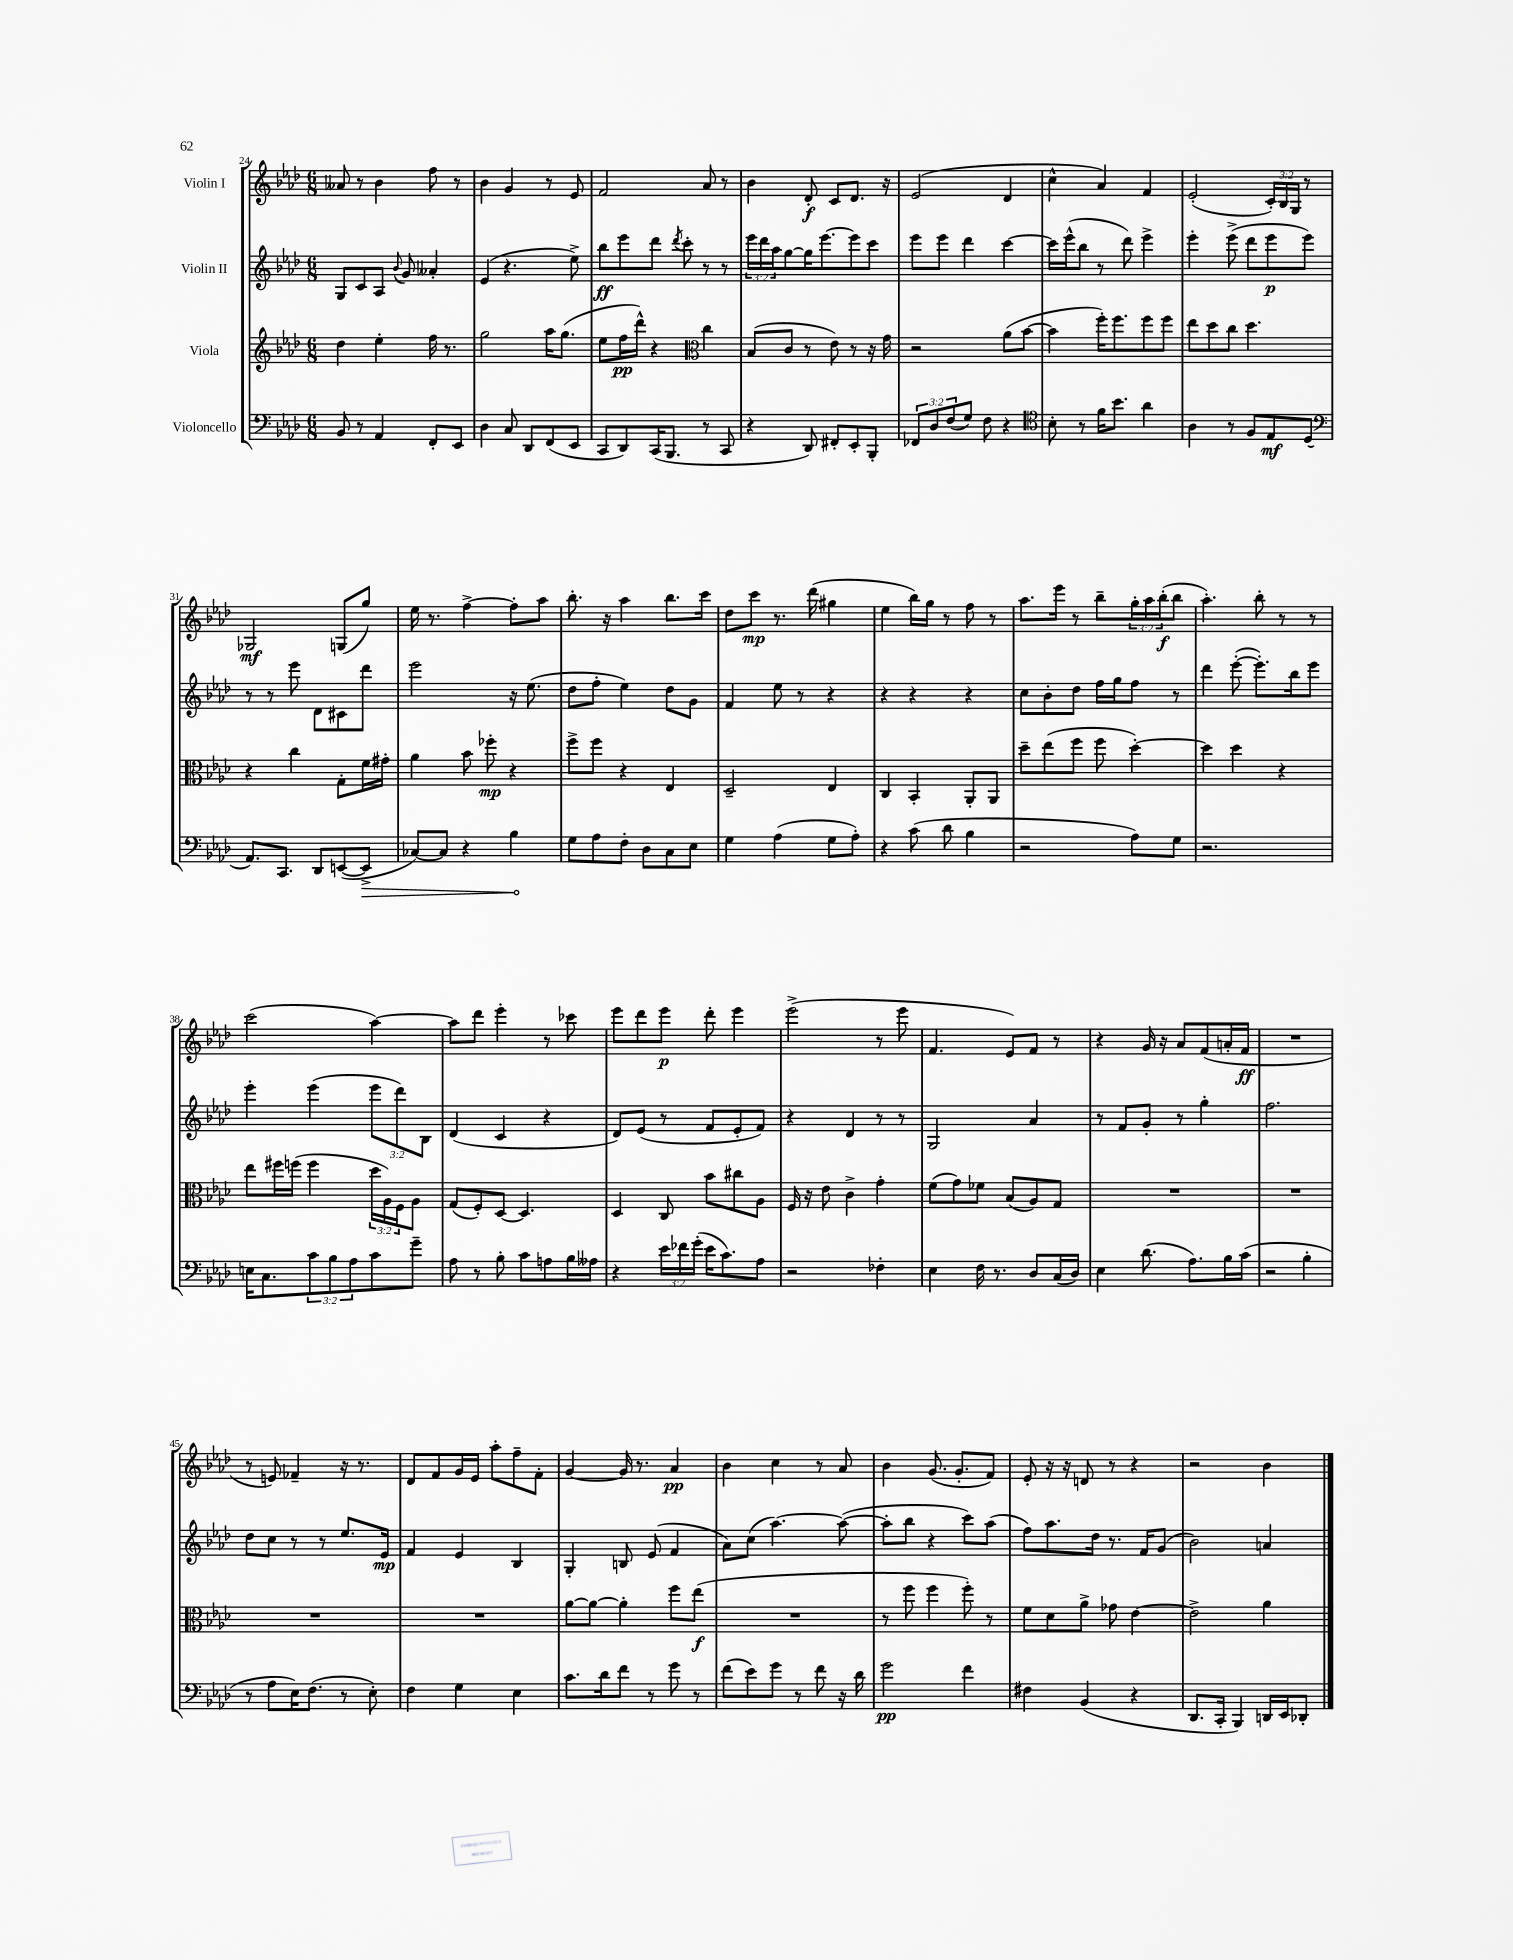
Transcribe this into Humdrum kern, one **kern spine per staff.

**kern	**kern	**kern	**kern
*staff4	*staff3	*staff2	*staff1
*clefF4	*clefG2	*clefG2	*clefG2
*k[b-e-a-d-]	*k[b-e-a-d-]	*k[b-e-a-d-]	*k[b-e-a-d-]
*M6/8	*M6/8	*M6/8	*M6/8
8BB-	4dd-	8G	8a--
8r	.	8c	8r
4AA-	4ee-'	8A-	4b-
.	.	8qqb-	.
.	.	8g	.
8FF'	16ff	4a--'	8ff
.	8.r	.	.
8EE-	.	.	8r
=	=	=	=
4D-	2gg	(4e-	4b-
8C	.	4.r	4g
8DD-	.	.	.
(8FF	16aa-	.	8r
.	(8.gg	.	.
8EE-	.	8ee-^)	8e-
=	=	=	=
8CC	8ee-	8bb-	2f
8DD-)	16ff	8eee-	.
.	16ddd-^^)	.	.
(16CC	4r	8ddd-	.
8.BBB-	.	.	.
.	.	8qddd-	.
.	.	8ccc'	.
*	*clefC3	*	*
8r	4cc	8r	8a-
8CC	.	8r	8r
=	=	=	=
4r	(8B-	24eee-	4b-
.	.	24ddd-	.
.	.	24aa-	.
.	8c	[8gg	.
8DD-)	8r	16gg]	8d-'
.	.	[8.eee-	.
8FF#'	8e-)	.	8c
8EE-'	8r	8eee-]	8.d-
8BBB-'	16r	8ccc	.
.	16g	.	16r
=	=	=	=
12FF-	2r	8eee-	(2e-
12D-	.	.	.
.	.	8eee-	.
(12F	.	.	.
8G)	.	4ddd-	.
8F	.	.	.
4r	(8a-	[4ccc	4d-
.	[8b-	.	.
=	=	=	=
*clefC4	*	*	*
8B-'	4b-]	16ccc]	4cc^^
.	.	(16eee-^^	.
8r	.	8bb-	.
16f	16ff')	8r	4a-)
8.b-	8.ff	.	.
.	.	8ddd-)	.
4a-	8ff	4eee-^	4f
.	8ff	.	.
=	=	=	=
4A-	8ee-	4eee-'	(2e-'
.	8dd-	.	.
8r	8cc	(8eee-^	.
8F	4.dd-	8ddd-	.
8E-	.	8eee-	24c')
.	.	.	24B-
.	.	.	24G
(8D-	.	8eee-)	8r
=	=	=	=
*clefF4	*	*	*
8.AA-)	4r	8r	2G-
.	.	8r	.
8.CC	.	.	.
.	4cc	8eee-	.
8DD-	.	8d-	.
([8EE	8G'	8c#	(8G
8EE^]	16f	8ddd-	8gg)
.	16g#'	.	.
=	=	=	=
[8C-)	4a-	2eee-	16ee-
.	.	.	8.r
8C-]	.	.	.
4r	8b-	.	[4ff^
.	8ff-'	.	.
4B-	4r	16r	8ff']
.	.	(8.ee-	.
.	.	.	8aa-
=	=	=	=
8G	8ff^	8dd-	8.bb-'
8A-	8ff	8ff'	.
.	.	.	16r
8F'	4r	4ee-)	4aa-
8D-	.	.	.
8C	4E-	8dd-	8.bb-
8E-	.	8g	.
.	.	.	16ccc
=	=	=	=
4G	2D-~	4f	8dd-
.	.	.	8ccc
(4A-	.	8ee-	8.r
.	.	8r	.
.	.	.	(16ddd-
8G	4E-	4r	4gg#
8A-')	.	.	.
=	=	=	=
4r	4C	4r	4ee-
(8c	4BB-'	4r	16bb-)
.	.	.	16gg
8d-	.	.	8r
4B-	8AA-'	4r	8ff
.	8AA-	.	8r
=	=	=	=
2r	8dd-~	8cc	8.aa-
.	(8ee-	8b-'	.
.	.	.	16eee-
.	8ff	8dd-	8r
.	8ff	16ff	8bb-~
.	.	16gg	.
8A-)	[4dd-')	8ff	24gg'
.	.	.	24aa-
.	.	.	(24bb-'
8G	.	8r	8bb-
=	=	=	=
2.r	4dd-]	4ddd-	4.aa-')
.	4dd-	([8eee-'	.
.	.	8.eee-'])	8bb-'
.	4r	.	8r
.	.	16bb-	.
.	.	8eee-	8r
=	=	=	=
16E	8ee-	4eee-'	(2ccc
8.C	.	.	.
.	16ff#	.	.
.	(16ff	.	.
12c	4ff	(4eee-	.
12B-	.	.	.
12A-	.	.	.
8c	24dd-	12eee-	[4aa-)
.	24A-)	.	.
.	24F	12ddd-)	.
8g~	8A-	.	.
.	.	12B-	.
=	=	=	=
8A-	(8G	(4d-	8aa-]
8r	8F')	.	8ddd-
8B-'	[8D-	4c	4eee-'
8c	4.D-]	.	.
8A	.	4r	8r
16B-	.	.	8ccc-
16A--	.	.	.
=	=	=	=
4r	4D-	8d-)	8eee-
.	.	(8e-	8ddd-
24e-	8C	8r	8eee-
24f-	.	.	.
(24g'	.	.	.
16e-	8b-	8f	8ddd-'
8.c)	.	.	.
.	8cc#	8e-'	4eee-
8A-	8A-	8f)	.
=	=	=	=
2r	16F	4r	(2eee-^
.	16r	.	.
.	8e-	.	.
.	4c^	4d-	.
4F-'	4g'	8r	8r
.	.	8r	8eee-
=	=	=	=
4E-	(8f	2G	4.f
.	8g)	.	.
16F	8f-	.	.
8.r	.	.	.
.	(8B-	.	8e-)
8D-	8A-)	4a-	8f
(16C	8G	.	8r
16D-)	.	.	.
=	=	=	=
4E-	2.r	8r	4r
.	.	8f	.
(8.d-	.	8g'	16g
.	.	.	16r
.	.	8r	8a-
8.A-)	.	.	.
.	.	4gg'	(8f
16B-	.	.	16a'
(16c	.	.	16f
=	=	=	=
2r	2.r	2.ff	2.r
4B-'	.	.	.
=	=	=	=
8r	2.r	8dd-	8r
8A-	.	8cc	8e)
16E-)	.	8r	4f-~
(8.F	.	.	.
.	.	8r	.
8r	.	8.ee-	16r
.	.	.	8.r
8E-')	.	.	.
.	.	16e-	.
=	=	=	=
4F	2.r	4f	8d-
.	.	.	8f
4G	.	4e-	16g
.	.	.	16e-
.	.	.	8aa-'
4E-	.	4B-	8ff~
.	.	.	8f'
=	=	=	=
8.c	[8a-	4G'	[4g
.	8a-_	.	.
16d-	.	.	.
8f	4a-']	8B	16g]
.	.	.	8.r
8r	.	(8e-	.
8g	8ff	4f	4a-
8r	(8ee-	.	.
=	=	=	=
(8f	2.r	8a-)	4b-
8e-)	.	(8cc	.
8g	.	[4.aa-)	4cc
8r	.	.	.
8f	.	.	8r
16r	.	(8aa-_	8a-
16d-	.	.	.
=	=	=	=
2g	8r	8aa-']	4b-
.	8ff	8bb-	.
.	4ff	4r	(8.g
.	.	.	8.g'
4f	8ff')	8ccc)	.
.	8r	(8aa-	8f)
=	=	=	=
4F#	8f	8ff)	8e-'
.	8d-	8.aa-	16r
.	.	.	16r
(4BB-	8a-^	.	8d
.	.	16dd-	.
.	8g-	8.r	8r
4r	[4e-	.	4r
.	.	16f	.
.	.	(8g	.
=	=	=	=
8.DD-	2e-^]	2b-)	2r
16CC'	.	.	.
4BBB-)	.	.	.
16DD	4a-	4a	4b-
16EE-	.	.	.
8DD-'	.	.	.
==	==	==	==
*-	*-	*-	*-
